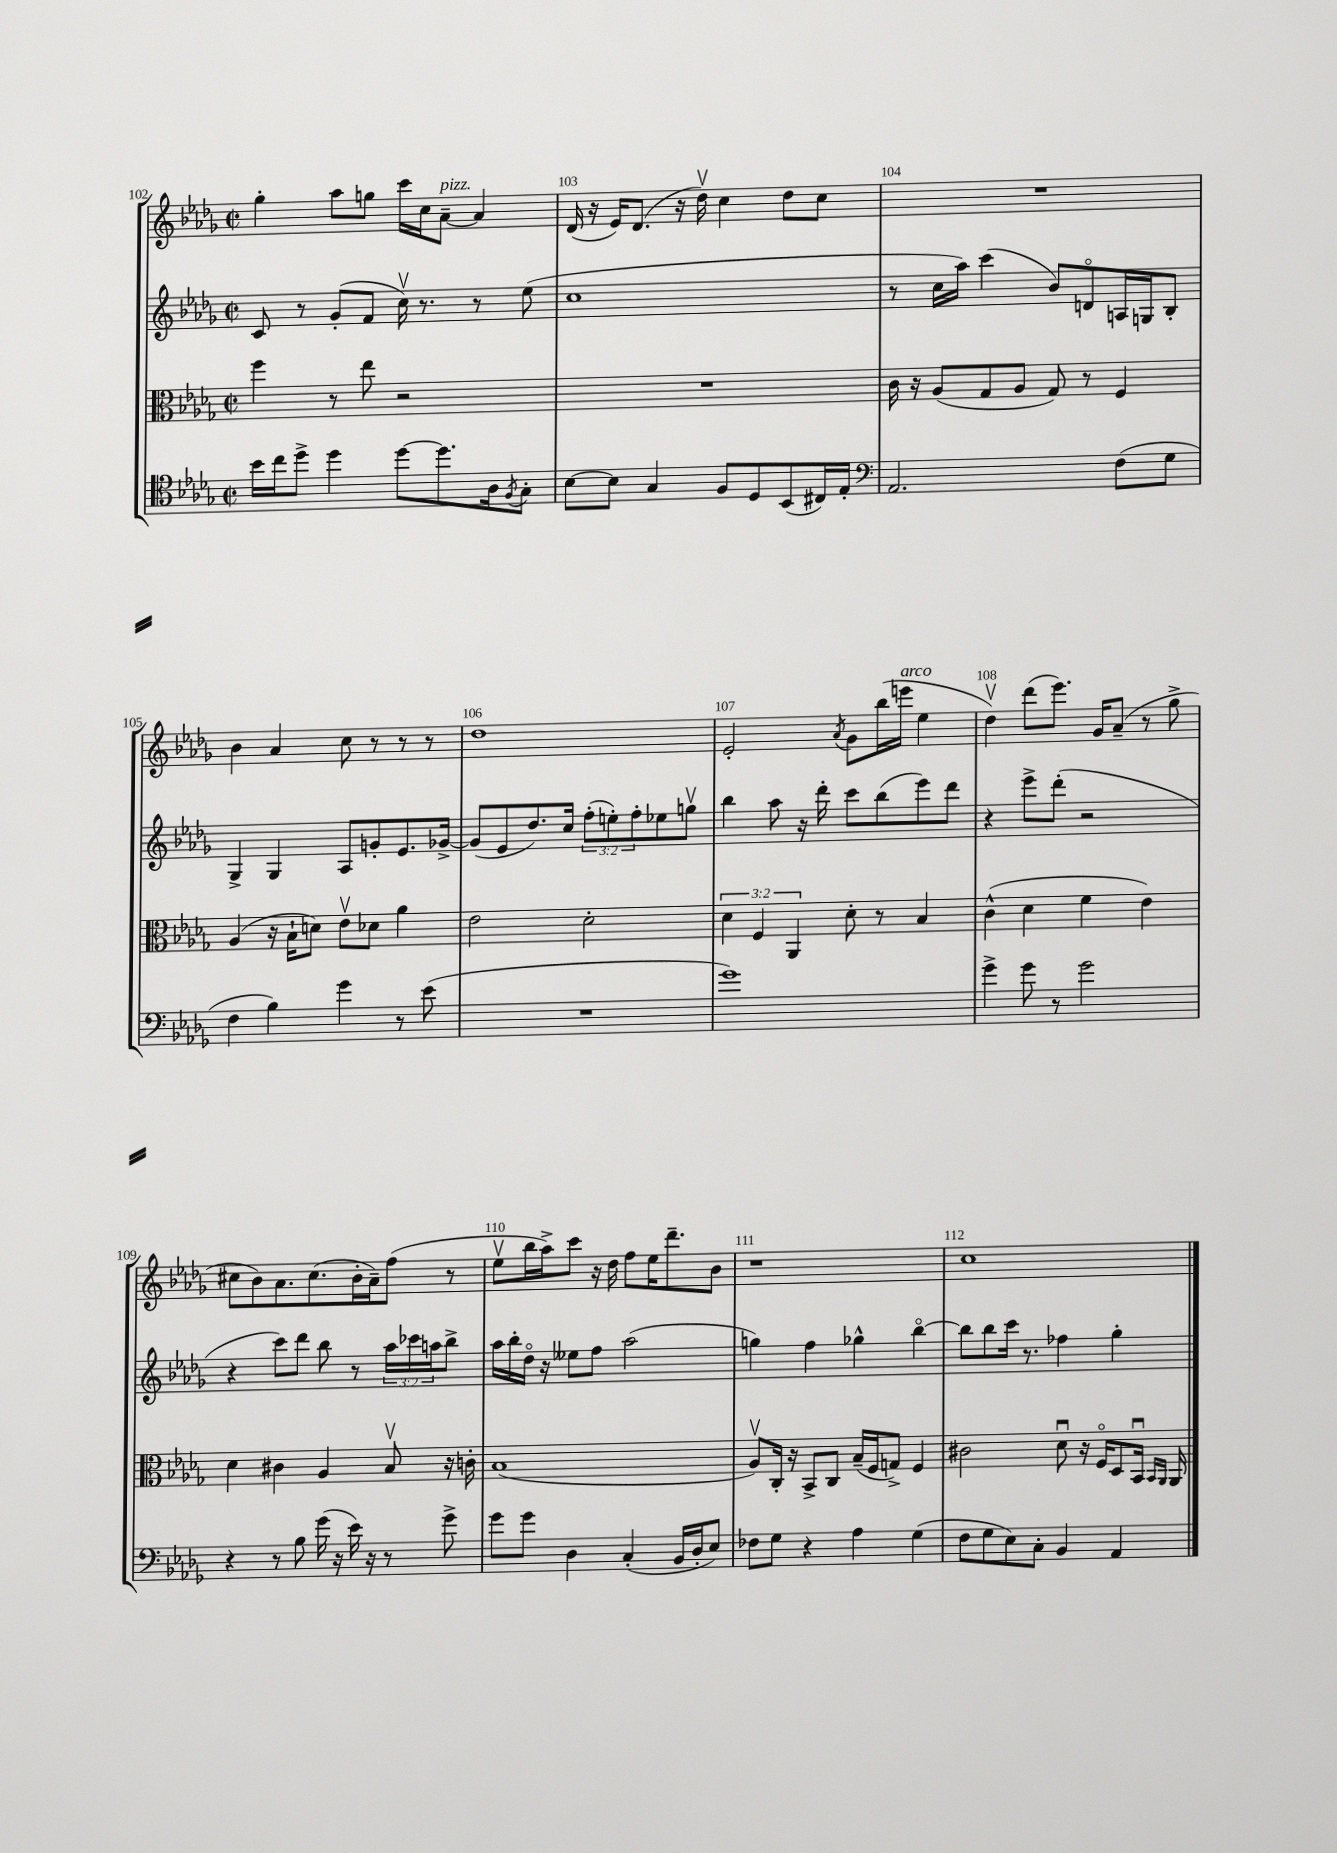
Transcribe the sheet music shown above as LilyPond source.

<<
\new StaffGroup <<
\new Staff = "s0" {
    \clef treble \key des \major \defaultTimeSignature \time 2/2
    ges''4-. aes''8 g''8 c'''16 c''16 aes'8~--^\markup { \italic "pizz." } aes'4 |
    des'16( r16 ees'16) des'8.( r16 des''16\upbow) c''4 des''8 c''8 |
    R1 |
    bes'4 aes'4 c''8 r8 r8 r8 |
    des''1 |
    ees'2-. \acciaccatura { aes'8 } ges'8 bes''16( e'''16^\markup { \italic "arco" } ees''4 |
    des''4\upbow) des'''8( ees'''8.) ges'16 aes'8--( r8 ges''8-> |
    cis''8 bes'8) aes'8. cis''8.( bes'16-. aes'16--) f''8( r8 |
    ees''8\upbow bes''16 aes''16->) c'''8 r16 des''16 f''8 ees''16 des'''8.-- bes'8 |
    r1 |
    c''1 \bar "|." |
}
\new Staff = "s1" {
    \clef treble \key des \major \defaultTimeSignature \time 2/2 \override Staff.TupletNumber.text = #tuplet-number::calc-fraction-text
    c'8 r8 ges'8-.( f'8 c''16\upbow) r8. r8 ees''8( |
    c''1 |
    r8 c''16 aes''16) c'''4( bes'8) d'8\flageolet a16 g16 bes8-. |
    ges4-> ges4 aes8 g'8-. ees'8. ges'16~-> |
    ges'8( ees'8 des''8.) c''16 \tuplet 3/2 { f''8-.( e''8-.) f''8-. } ees''8 g''8\upbow |
    bes''4 aes''8 r16 des'''16-. c'''8 bes''8( ees'''8) des'''8 |
    r4 ees'''8-> des'''8-.( r2 |
    r4 c'''8) des'''8 bes''8 r8 \tuplet 3/2 { aes''16 ces'''16 a''16 } bes''8-> |
    aes''16 bes''16-. des''16\flageolet r16 eeses''8 f''8 aes''2( |
    g''4) f''4 ges''4-^ bes''4~\flageolet |
    bes''8 bes''8 c'''16 r8. fes''4 ges''4-. \bar "|." |
}
\new Staff = "s2" {
    \clef alto \key des \major \defaultTimeSignature \time 2/2 \override Staff.TupletNumber.text = #tuplet-number::calc-fraction-text
    f''4 r8 ees''8 r2 |
    R1 |
    c'16 r16 aes8( ges8 aes8 ges8) r8 f4 |
    aes4( r16 bes16-! d'8) ees'8\upbow des'8 aes'4 |
    ees'2 des'2-. |
    \tuplet 3/2 { des'4 f4 aes,4 } des'8-. r8 bes4 |
    c'4-^( des'4 f'4 ees'4) |
    des'4 cis'4 aes4 bes8\upbow r16 c'16-. |
    bes1( |
    aes8\upbow) c16-. r16 bes,8-> c8 bes16--( f16 g8->) f4 |
    cis'2 des'8\downbow r16 f16\flageolet des8 bes,16\downbow \grace { bes,16 aes,16 } aes,16 \bar "|." |
}
\new Staff = "s3" {
    \clef tenor \key des \major \defaultTimeSignature \time 2/2
    bes'16 c''16 des''8-> des''4 des''8~ des''8. aes16 \acciaccatura { f8 } ges8-. |
    bes8~ bes8 ges4 f8 des8 bes,8( cis16) ees16-. |
    \clef bass aes,2. f8( ges8 |
    f4 bes4) ges'4 r8 ees'8( |
    R1 |
    ges'1) |
    ges'4-> ges'8 r8 ges'2 |
    r4 r8 bes8 ges'16( r16 ees'16) r16 r8 ges'8-> |
    ges'8 ges'8 des4 c4-.( bes,16 des16-. ees8) |
    fes8 ges8 r4 aes4 ges4( |
    f8 ges8 ees8) c8-. bes,4 aes,4 \bar "|." |
}
>>
>>
\layout { \context { \Score currentBarNumber = #102 \override BarNumber.break-visibility = ##(#f #t #t) barNumberVisibility = #all-bar-numbers-visible } }
